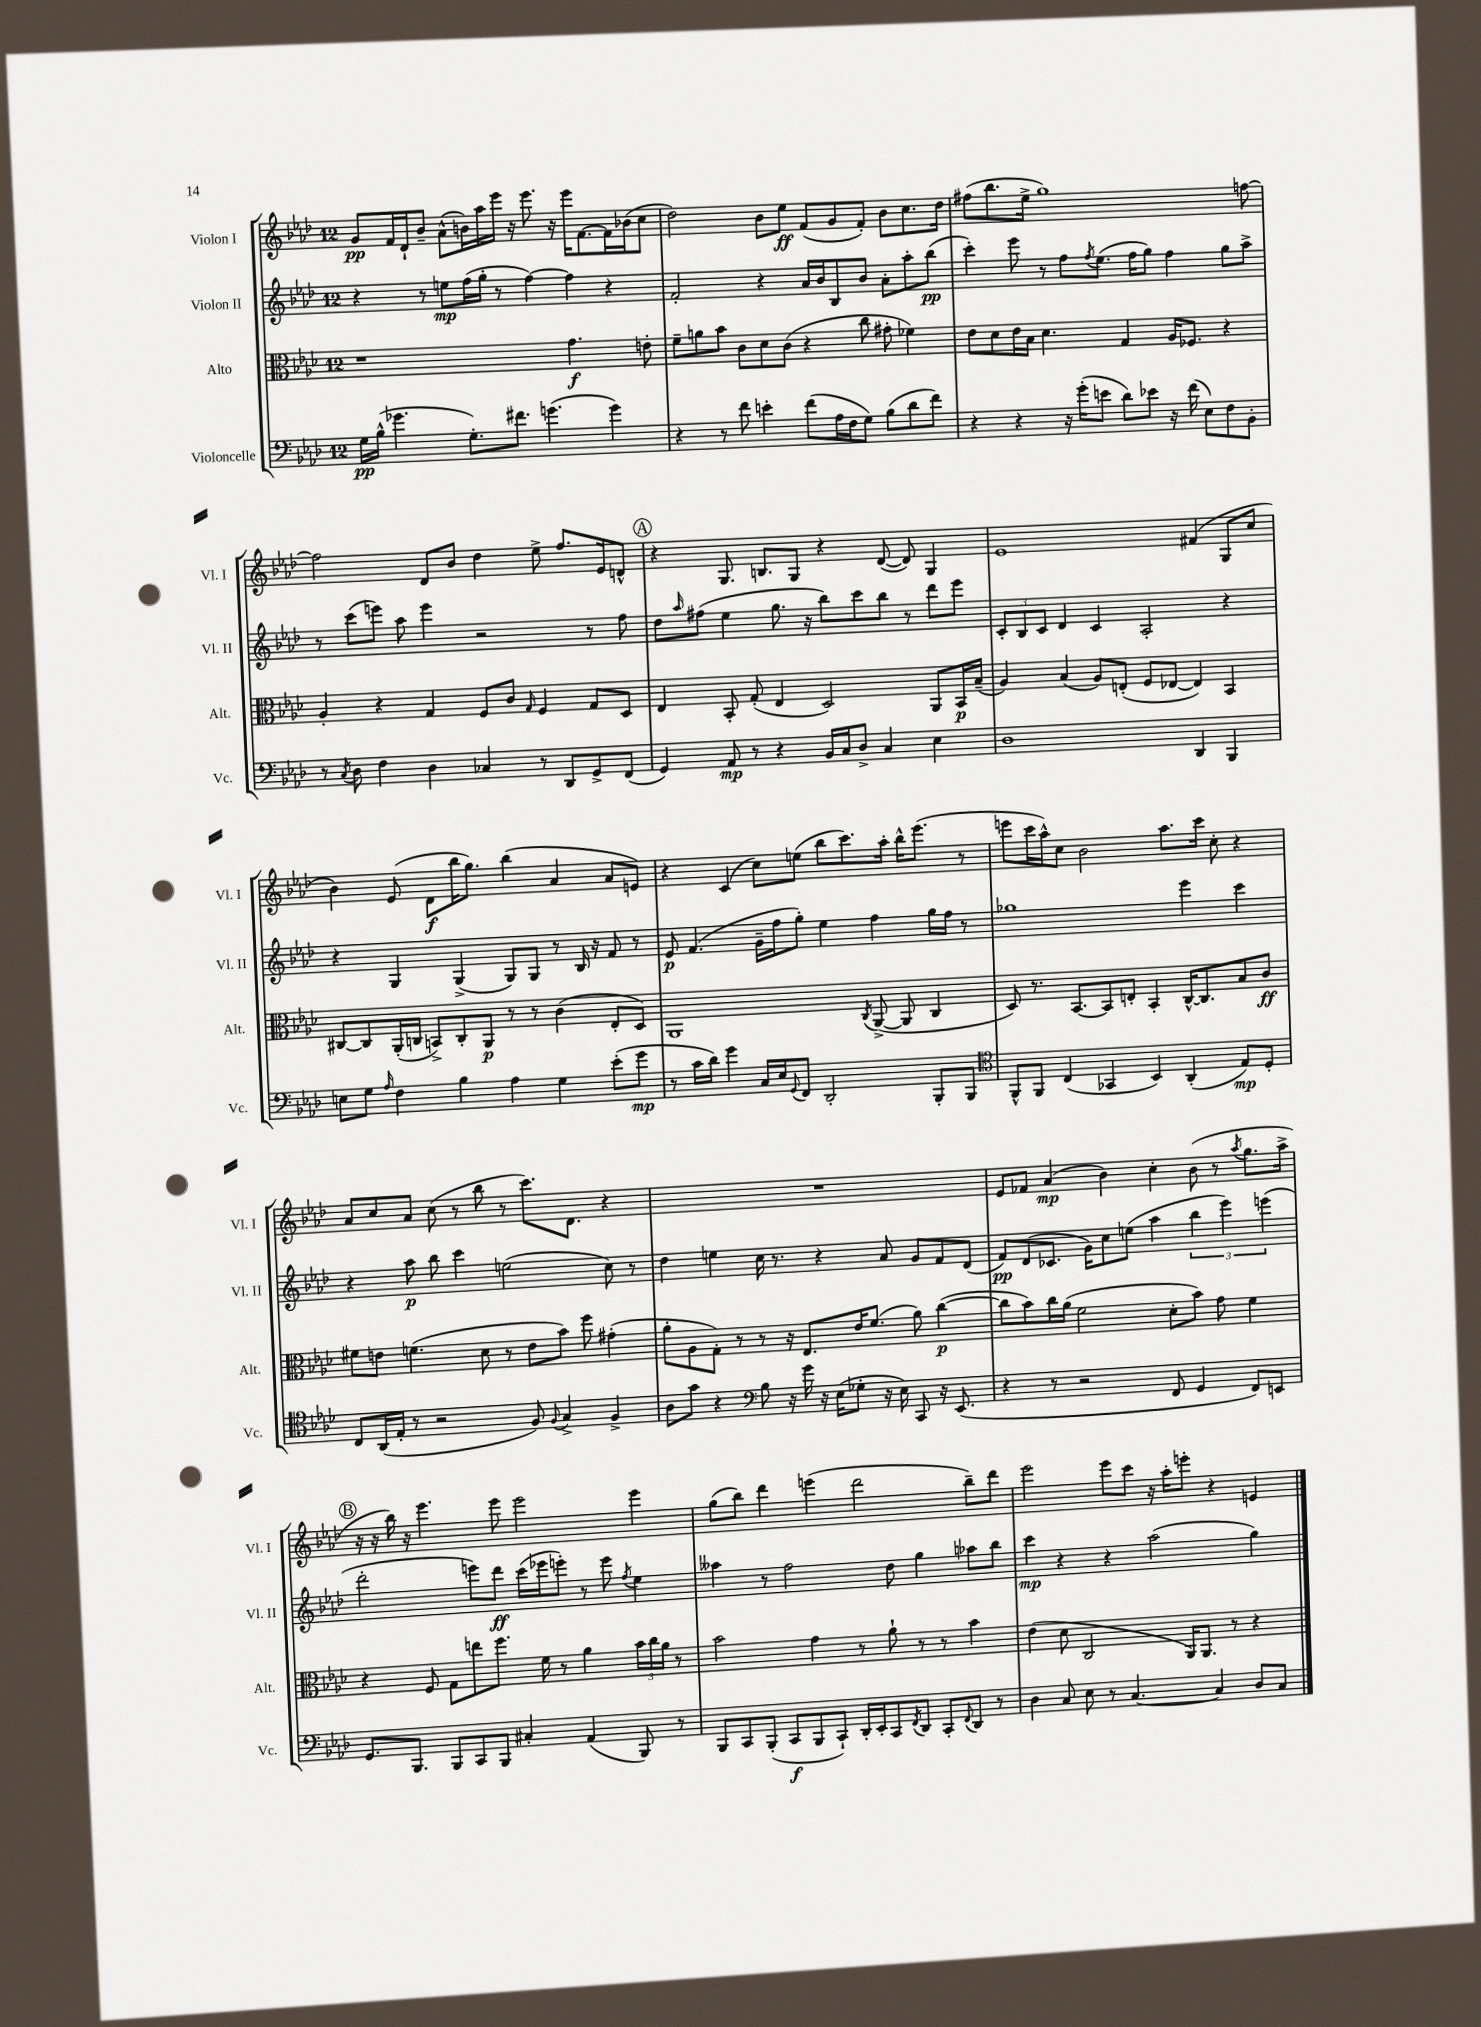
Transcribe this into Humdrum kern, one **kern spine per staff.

**kern	**kern	**kern	**kern
*staff4	*staff3	*staff2	*staff1
*clefF4	*clefC3	*clefG2	*clefG2
*k[b-e-a-d-]	*k[b-e-a-d-]	*k[b-e-a-d-]	*k[b-e-a-d-]
*M12/8	*M12/8	*M12/8	*M12/8
16G\LL	1r	4r	8g/L
(16B-^^\JJ	.	.	.
4.g-\	.	.	16f/L
.	.	.	16d-`/J
.	.	8r	8b-~/J
.	.	8ee\L	(8a-^^\L
8.G'\L)	.	(16ff\L	16b\L)
.	.	16gg'\JJ	16aa-\
.	.	8r	16eee-\JJ
8.f#\J	.	.	16r
.	.	[4ff\)	8.eee-\
(4.g\	.	.	.
.	.	.	16r
.	4.g\	4ff\]	16eee-\LK
.	.	.	[8.f\
4g\)	.	4r	16f\]L
.	.	.	(16b-\J
.	8e'\	.	8cc\J
=	=	=	=
4r	8f~\L	2f'/	2dd-\)
.	8a\	.	.
8r	8b-\J	.	.
8f\	8c\L	.	.
4e'\	8d-\	4r	8b-\L
.	(8c\J	.	8ee-\J
(8f\L	4r	16a-/LL	(8f/L
.	.	16b-/J	.
16A-\L	.	8B-/	8g/
16F\J	.	.	.
8G\J)	8cc\	8b-/J	8f'/J)
(8B-\L	8g#'\	8a-'\L	8b-\L
8d-\	4f-\)	8aa-'\	8.cc\
8f\J)	.	(8bb-\J	.
.	.	.	16dd-\Jk
=	=	=	=
4r	8e-\L	4ccc'\)	(8ff#\L
.	8d-\	.	8.bb-\
4r	16e-\L	8eee-\	.
.	16B-\JJ	.	16ee-^\Jk
.	4.d-\	8r	1gg)
16r	.	8ff\L	.
(16g'\LK	.	.	.
.	.	8qff/	.
8e\J	.	(8.ee-\J	.
8d-\L)	4G/	.	.
.	.	16ff\LK	.
8e-\J	.	8gg\J)	.
16r	16A-/LK	4ff\	.
(16f\	8.F-/J	.	.
8E-\L)	.	.	.
8F\	4r	8gg\L	.
8BB-'\J	.	8aa-^\J	[8ff\
=	=	=	=
8r	4A-'/	8r	2ff\]
8qC/	.	.	.
8D-\	.	(8ccc\L	.
4F\	4r	8eee\J)	.
.	.	8aa-\	.
4D-\	4G/	4eee\	8d-/L
.	.	.	8b-/J
4C-/	8F/L	2r	4dd-\
.	8c/J	.	.
.	16qqG/	.	.
8r	4F/	.	8ee-^\
8DD-/L	.	.	8.ff/L
8GG^/	8G/L	8r	.
.	.	.	16e-/k
(8FF/J	8D-/J	8ff\	8d^^/J
=	=	=	=
4GG/)	4E-/	8dd-\L	4r
.	.	16qqaa-/	.
.	.	(8ff#\J	.
8AA-/	8BB-'/	4ee-\	8.G/
8r	(8G'/	.	.
.	.	.	8.B/L
4r	4E-/	8.gg\	.
.	.	.	8G/J
.	.	16r	.
16BB-/LL	2D-/)	8bb-\L)	4r
16C/J	.	.	.
8D-^/J	.	8ccc\	.
4C/	.	8bb-\J	([8d-/
.	.	8r	8d-/])
4E-\	8AA-/L	8ddd-\L	4G/
.	16BB-/L	8eee-\J	.
.	(16B-~/JJ	.	.
=	=	=	=
1D-	4A-/)	12c'/L	1e-
.	.	12B-/	.
.	.	12c/J	.
.	(4B-/	4d-/	.
.	8A-/L)	4c/	.
.	(8E'/J	.	.
.	8F/L	2A-'/	.
.	[8E-/J	.	.
4DD-/	4E-/])	.	(4f#/
4BBB-/	4BB-/	4r	8G/L
.	.	.	8cc/J
=	=	=	=
8E\L	[8C#/L	4r	4b-\)
8G\J	8C#/]	.	.
16qqA-/	.	.	.
4F\	(16AA-'/L	4G/	(8e-/
.	16C/JJ	.	.
.	8BB^/L)	.	8d-\L
4B-\	8C'/	(4G^/	16bb-\K
.	.	.	8.gg\J)
.	8AA-/J	.	.
4A-\	8r	8G/L)	(4bb-\
.	8r	8G/J	.
4G\	(4c\	8r	4a-/
.	.	16B-/	.
.	.	16r	.
(8e-'\L	8E-'/L	8f/	8a-/L
8g\J	8D-/J)	8r	8e/J)
=	=	=	=
8r	1AA-	8e-/	4r
16c\LL	.	(4.f/	.
16d-\JJ)	.	.	.
4g\	.	.	(4c/
16C/LL	.	16g~\LL	8cc\L)
16E-/J	.	16ff\J	.
8qqGG/	.	.	.
8FF/J	.	8gg'\J)	(8ee\J
2DD-'/	.	4ee-\	8bb-\L
.	.	.	8.ccc\)
.	8qC/	.	.
.	([8AA-^/	4ff\	.
.	.	.	16aa-'\Jk
.	8AA-/]	.	16bb-^^\LK
.	.	.	(8.eee-\J
8BBB-'/L	4C/	16gg\LL	.
.	.	16ff\JJ	.
8BBB-/J	.	8r	8r
=	=	=	=
*clefC4	*	*	*
8FF^^/L	8D-/)	1gg-	8eee\L
8FF/J	8.r	.	16ccc\L
.	.	.	16aa-^^\J)
(4C/	.	.	8cc\J
.	[8.BB-/L	.	.
.	.	.	2b-\
4GG-/	8BB-/]	.	.
.	8E'/J	.	.
4BB-/)	4BB-'/	.	.
.	.	.	8.aa-\L
(4AA-'/	[16C^^/LK	4eee-\	.
.	8.C/]	.	16ccc\Jk
.	.	.	8cc'\
8E-/L)	8B-/	4ccc\	4r
8D-'/J	8c/J	.	.
=	=	=	=
8C/L	8f#\L	4r	8a-/L
(16AA-/L	8e\J	.	8cc/
16E-'/JJ	.	.	.
8r	(4.f\	8aa-\	8a-/J
2r	.	8bb-\	(8cc\
.	.	4ccc\	8r
.	8d-\	.	8bb-\
.	8r	(2ee\	8r
8F/)	8e\L	.	8.ccc\L)
8qqF/	.	.	.
4G^/	8b-\J)	.	.
.	.	.	8.d-\J
.	8ff\	.	.
4F^/	(4g#'\	8cc\)	4r
.	.	8r	.
=	=	=	=
8A-\L	8a-'\L	4dd-\	1.r
8g\J	8A-\	.	.
4r	8G'\J)	4ee\	.
.	8r	.	.
*clefF4	*	*	*
8B-\	8r	16cc\	.
.	.	8.r	.
16r	16r	.	.
16g\	8.E-/L	.	.
16r	.	4r	.
(16E-\LK	.	.	.
8G-'\J	16e-/K	.	.
.	(8.f/J	.	.
16r	.	8a-/	.
16E-\)	.	.	.
8CC/	8a-\)	8g/L	.
16r	([4cc\	8f/	.
(8.EE-/	.	.	.
.	.	(8d-/J	.
=	=	=	=
4r	8cc\]L	8f/L)	8e-/L
.	8b-\)	(8d-/	8f-/J
8r	16cc\L	8.c-/J	(4a-/
.	(16a-\JJ	.	.
2r	2f\	.	.
.	.	16g\LK)	.
.	.	8cc\	4b-\)
.	.	(8ee\J	.
.	.	4aa-\	4cc'\
8FF/	8d-'\L	.	.
4GG/	8b-\J)	6bb-\	(8b-\
.	8g\	.	8r
.	.	6eee-\)	.
.	.	.	8qaa-/
8FF/L)	4f\	.	8.gg\L
.	.	(6eee\	.
8EE/J	.	.	.
.	.	.	16aa-^\Jk
=	=	=	=
8.GG/L	4r	2ddd-'\	16r
.	.	.	16r
.	.	.	16bb-\)
8.BBB-/J	.	.	16r
.	8F/	.	4.eee-\
8BBB-/L	8G\L	.	.
8CC/	8ee\	8eee\L)	.
8BBB-/J	8.ff\J	8ddd-\J	8eee-\
4C#'/	.	(16ccc\LL	2eee-\
.	16f\	16eee-\J	.
.	8r	8eee'\J)	.
(4AA-/	4a-\	8r	.
.	.	8eee\	.
.	.	8qff/	.
8BBB-/)	24b-\LL	4ee-\	4eee-\
.	24cc\	.	.
.	24a-\JJ	.	.
8r	8r	.	.
=	=	=	=
8BBB-/L	2b-\	4aa--\	(8gg\L
8CC/	.	.	8bb-\J)
(8BBB-'/J	.	8r	4ddd-\
8CC/L	.	2ff\	.
8BBB-/	4g\	.	(4eee\
8CC`/J)	.	.	.
16DD-'/LL	8r	.	2ddd-\
16EE-'/J	.	.	.
8CC/	8a-`\	8dd-\	.
8qFF/	.	.	.
8DD-/J	8r	4gg\	.
8CC'/L	8r	.	.
8qqFF/	.	.	.
8DD-/J	4b-\	8aa-\L	8bb-~\L)
8r	.	8bb-\J	8ddd-\J
=	=	=	=
4D-\	(4e-\	4ccc\	2eee-\
8C/	8d-\	4r	.
8E-\	2C/	.	.
8r	.	4r	8eee-\L
[4.C/	.	.	8ccc\J
.	.	(2aa-\	16r
.	.	.	16aa-'\LK
.	16AA-/LK)	.	8eee'\J
.	8.AA-/J	.	.
4C/]	.	.	4r
.	8r	.	.
8D-/L	4r	4gg\)	4e/
8C/J	.	.	.
==	==	==	==
*-	*-	*-	*-
